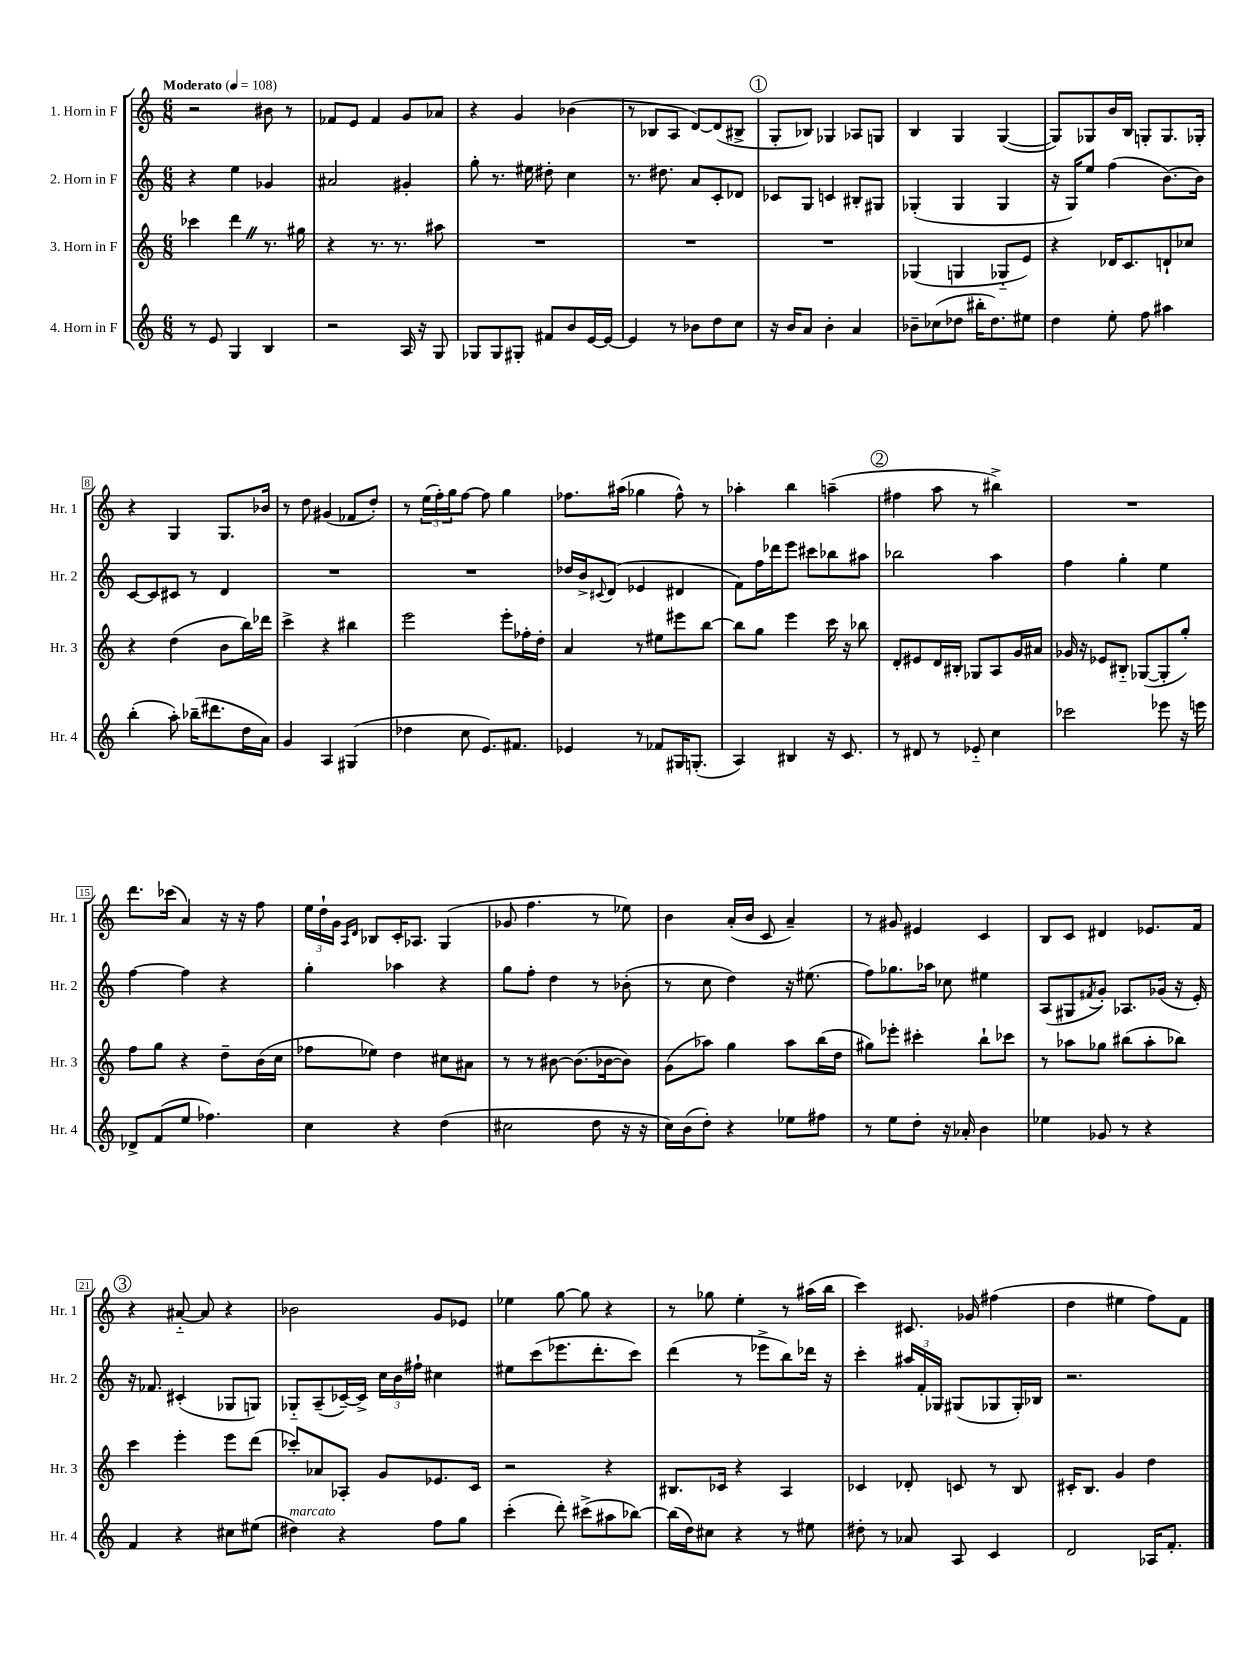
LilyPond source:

<<
\new StaffGroup <<
\new Staff = "s0" \with { instrumentName = "1. Horn in F" shortInstrumentName = "Hr. 1" } {
    \clef treble \key c \major \numericTimeSignature \time 6/8 \tempo "Moderato" 4 = 108
    r2 bis'8 r8 |
    fes'8 e'8 fes'4 g'8 aes'8 |
    r4 g'4 bes'4( |
    r8 bes8 a8 d'8~) d'8( bis8-> |
    \mark \markup { \circle "1" } g8-. bes8) ges4 aes8 g8 |
    b4 g4 g4~( |
    g8) ges8 b'16 b16 g8-. g8. ges16-. |
    r4 g4 g8. bes'16 |
    r8 d''8 gis'4( fes'8 d''8-.) |
    r8 \tuplet 3/2 { e''16( f''16-.) g''16 } f''8~ f''8 g''4 |
    fes''8. ais''16( ges''4 fes''8-^) r8 |
    aes''4-. b''4 a''4--( |
    \mark \markup { \circle "2" } fis''4 a''8 r8 bis''4->) |
    R2. |
    d'''8. ces'''16( a'4) r16 r16 f''8 |
    \tuplet 3/2 { e''16 d''16-! g'16 } \grace { a16 d'16 } bes8 c'16-. aes8. g4( |
    ges'8 f''4. r8 ees''8) |
    b'4 a'16-.( b'16 c'8 a'4--) |
    r8 gis'8 eis'4 c'4 |
    b8 c'8 dis'4 ees'8. f'16 |
    \mark \markup { \circle "3" } r4 ais'8~-_ ais'8 r4 |
    bes'2 g'8 ees'8 |
    ees''4 g''8~ g''8 r4 |
    r8 ges''8 e''4-. r8 ais''16( b''16 |
    c'''4) cis'8. ges'16 fis''4( |
    d''4 eis''4 f''8) f'8 \bar "|." |
}
\new Staff = "s1" \with { instrumentName = "2. Horn in F" shortInstrumentName = "Hr. 2" } {
    \clef treble \key c \major \numericTimeSignature \time 6/8
    r4 e''4 ges'4 |
    ais'2 gis'4-. |
    g''8-. r8. eis''16 dis''8-. c''4 |
    r8. dis''8. a'8 c'8-. des'8 |
    \mark \markup { \circle "1" } ces'8 g8 c'4 bis8-. gis8 |
    ges4-.( ges4 ges4 |
    r16 g16) e''8 f''4( b'8.~) b'16 |
    c'8~ c'8 cis'8 r8 d'4 |
    R2. |
    R2. |
    des''16 b'16-> \appoggiatura { cis'8 } d'8( ees'4 dis'4 |
    f'8) f''16 des'''16 e'''8 cis'''8 bes''8 ais''8 |
    \mark \markup { \circle "2" } bes''2 a''4 |
    f''4 g''4-. e''4 |
    f''4~ f''4 r4 |
    g''4-. aes''4 r4 |
    g''8 f''8-. d''4 r8 bes'8-.( |
    r8 c''8 d''4) r16 eis''8.( |
    f''8) ges''8. aes''16 ces''8 eis''4 |
    a8( gis8 \acciaccatura { fis'8 } g'8-.) aes8. ges'16( r16 e'16-.) |
    \mark \markup { \circle "3" } r16 fes'8. cis'4-.( ges8 g8) |
    ges8-_ a8--( ces'16~--) ces'16-> \tuplet 3/2 { c''16 b'16 fis''16-! } cis''4 |
    eis''8 c'''8( ees'''8. d'''8.-. c'''8) |
    d'''4( r8 ees'''8-> b''8) des'''16 r16 |
    c'''4-. \tuplet 3/2 { ais''16 f'16-. ges16 } gis8( ges8 ges16-.) bes16 |
    r2. \bar "|." |
}
\new Staff = "s2" \with { instrumentName = "3. Horn in F" shortInstrumentName = "Hr. 3" } {
    \clef treble \key c \major \numericTimeSignature \time 6/8
    ces'''4 d'''4 \once \override BreathingSign.text = \markup { \musicglyph "scripts.caesura.straight" } \breathe r8. gis''16 |
    r4 r8. r8. ais''8 |
    R2. |
    R2. |
    \mark \markup { \circle "1" } R2. |
    ges4( g4 ges8-_ e'8) |
    r4 des'16 c'8. d'8-! ces''8 |
    r4 d''4( b'8 b''16) des'''16 |
    c'''4-> r4 bis''4 |
    e'''2 e'''8-. fes''16-. d''16-. |
    a'4 r8 eis''8 eis'''8 b''8~ |
    b''8 g''8 e'''4 c'''16 r16 bes''8 |
    \mark \markup { \circle "2" } d'8-. eis'8 d'16 bis16-. ges8 a8 g'16 ais'16 |
    ges'16 r16 ees'8 bis8-_ ges8~( ges8-. g''8-.) |
    f''8 g''8 r4 d''8-- b'16( c''16 |
    fes''8 ees''8) d''4 cis''8 ais'8 |
    r8 r8 bis'8~ bis'8.( bes'16~ bes'8) |
    g'8( aes''8) g''4 aes''8 b''16( d''16 |
    gis''8) ees'''8-. cis'''4-. b''8-! ces'''8 |
    r8 aes''8 ges''8 bis''8( aes''8-. bes''8) |
    \mark \markup { \circle "3" } c'''4 e'''4-. e'''8 d'''8( |
    ces'''8-.) aes'8 aes8-. g'8 ees'8. c'16 |
    r2 r4 |
    bis8. ces'16 r4 a4 |
    ces'4 des'8-. c'8 r8 b8 |
    cis'16-. b8. g'4 d''4 \bar "|." |
}
\new Staff = "s3" \with { instrumentName = "4. Horn in F" shortInstrumentName = "Hr. 4" } {
    \clef treble \key c \major \numericTimeSignature \time 6/8
    r8 e'8 g4 b4 |
    r2 a16 r16 g8 |
    ges8 ges8 gis8-. fis'8 b'8 e'16~ e'16~ |
    e'4 r8 bes'8 d''8 c''8 |
    \mark \markup { \circle "1" } r16 b'16 a'8 b'4-. a'4 |
    bes'8-- ces''8( des''8 bis''16-. des''8.) eis''8 |
    d''4 e''8-. f''8 ais''4 |
    b''4-.( a''8-.) bes''16--( dis'''8. d''16 a'16) |
    g'4 a4 gis4( |
    des''4 c''8 e'8.) fis'8. |
    ees'4 r8 fes'8 gis16 g8.-.( |
    a4) bis4 r16 c'8. |
    \mark \markup { \circle "2" } r8 dis'8 r8 ees'8-_ c''4 |
    ces'''2 ees'''8 r16 e'''16 |
    des'8-> f'8( e''8 fes''4.) |
    c''4 r4 d''4( |
    cis''2 d''8 r16 r16 |
    c''16) b'16( d''8-.) r4 ees''8 fis''8 |
    r8 e''8 d''8-. r16 aes'16-. b'4 |
    ees''4 ges'8 r8 r4 |
    \mark \markup { \circle "3" } f'4 r4 cis''8 eis''8( |
    dis''4^\markup { \italic "marcato" }) r4 f''8 g''8 |
    c'''4-.( d'''8-.) cis'''8->( ais''8 bes''8~) |
    bes''16( d''16) cis''8 r4 r8 eis''8 |
    dis''8-. r8 aes'8 a8 c'4 |
    d'2 aes16 f'8.-. \bar "|." |
}
>>
>>
\layout { \context { \Score \override BarNumber.stencil = #(make-stencil-boxer 0.1 0.3 ly:text-interface::print) } }
